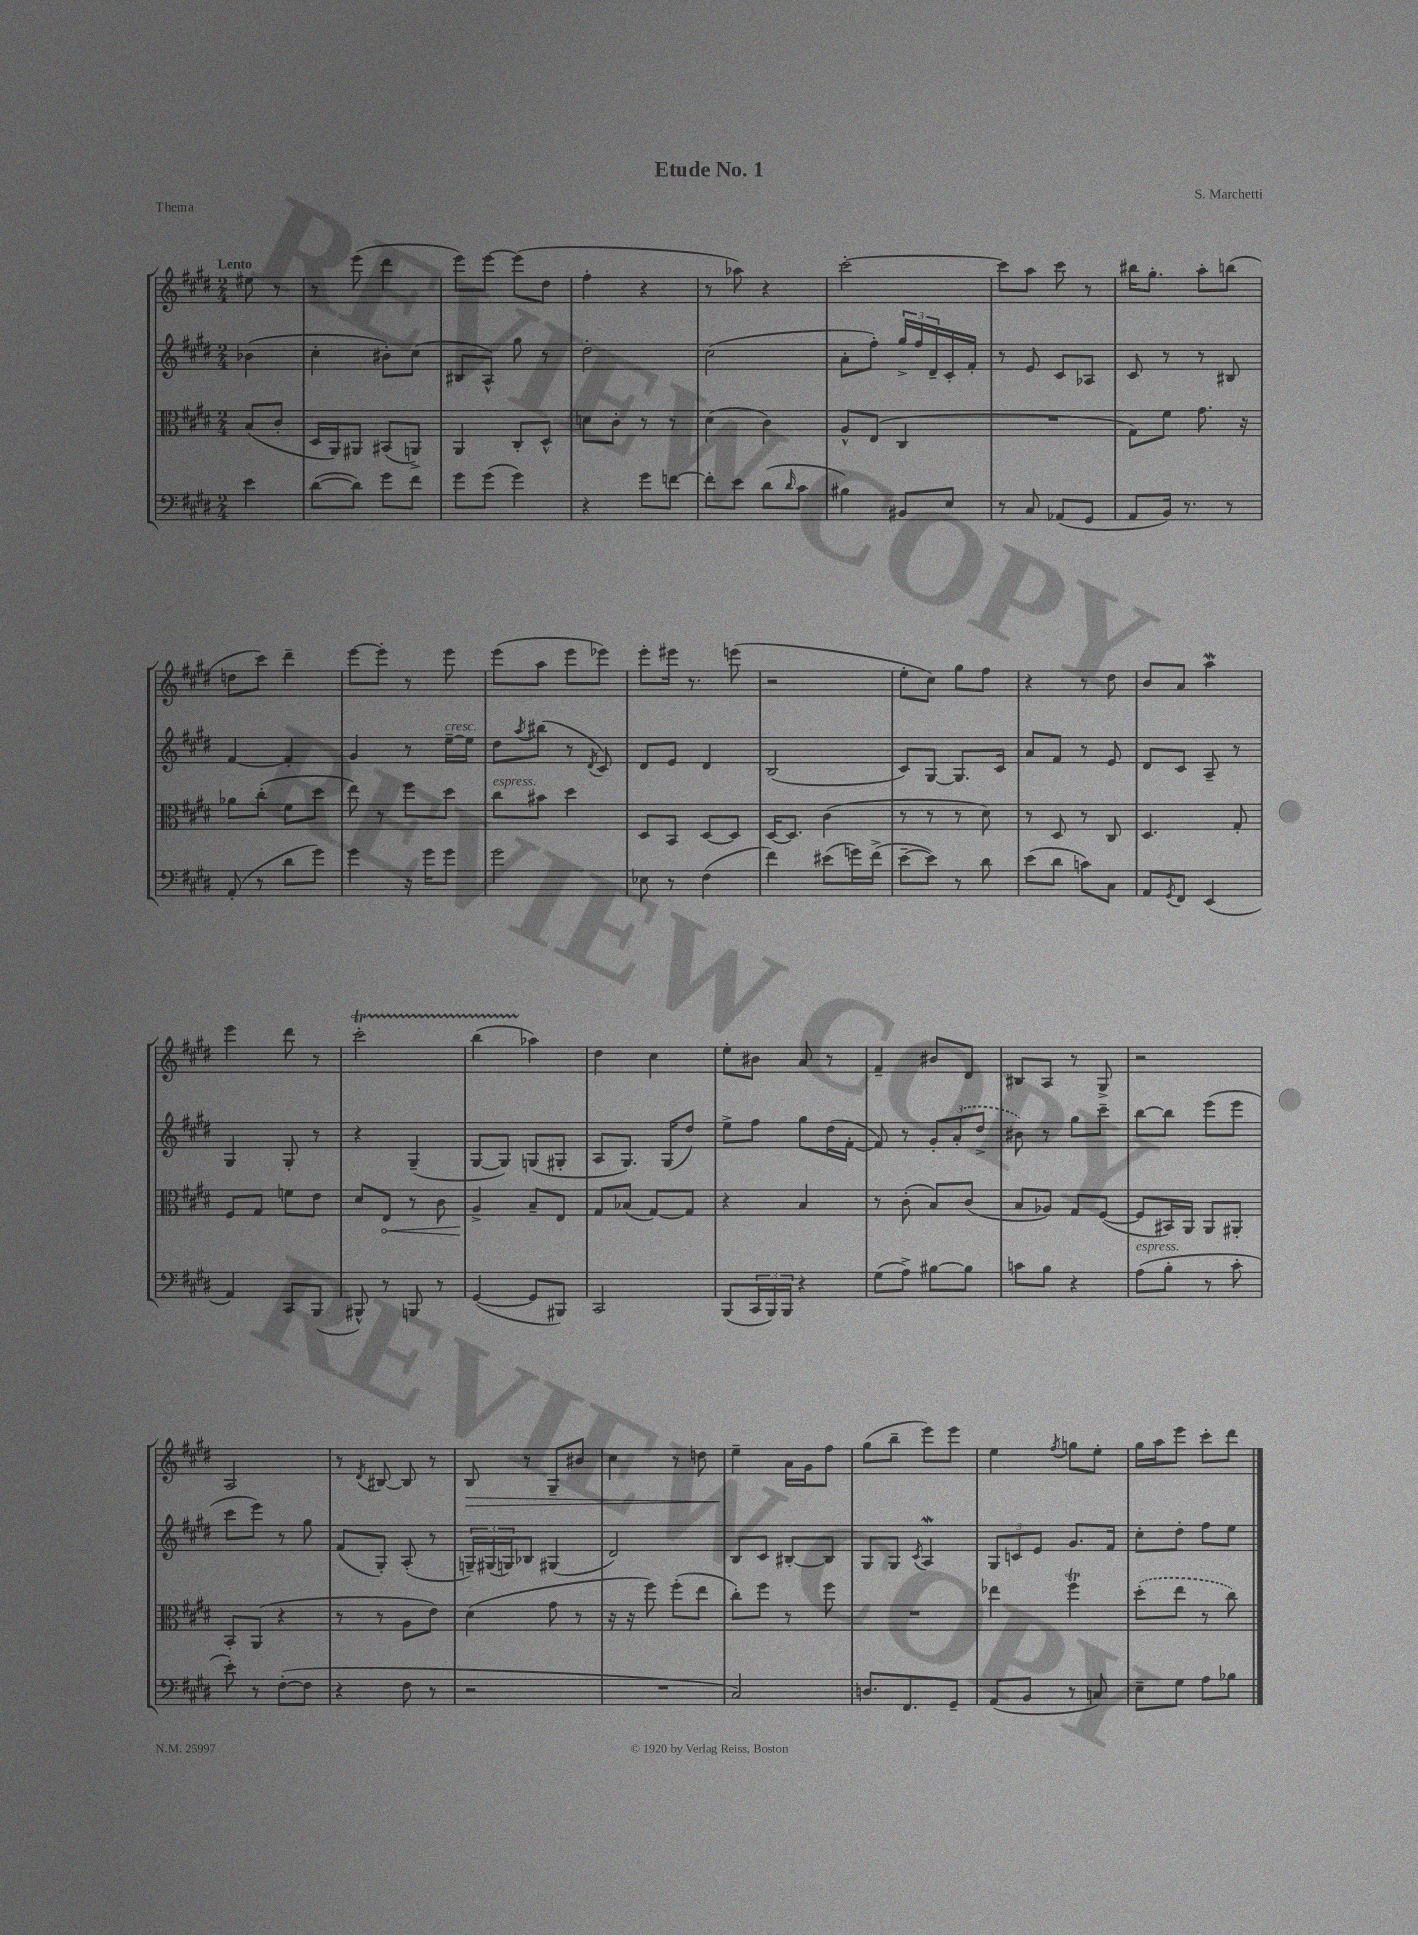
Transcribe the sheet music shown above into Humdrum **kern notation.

**kern	**kern	**kern	**kern
*staff4	*staff3	*staff2	*staff1
*clefF4	*clefC3	*clefG2	*clefG2
*k[f#c#g#d#]	*k[f#c#g#d#]	*k[f#c#g#d#]	*k[f#c#g#d#]
*M2/4	*M2/4	*M2/4	*M2/4
4e\	(8B/L	(4b-\	8ee#\
.	8c#'/J	.	8r
=	=	=	=
([8d#\L	16D#/LL	4cc#'\	8r
.	16AA/J)	.	.
8d#\]J)	8AA#/J	.	(8eee\
8g#\L	(8BB#/L	8b#'\L)	4ddd#\
8f#\J	8AA^/J)	(8cc#\J	.
=	=	=	=
8g#\L	4AA/	8B#/L	8eee\L)
(8g#\J	.	8A^^/J)	[8eee\J
4g#\)	8C#'/L	8gg#\	(8eee\]L
.	8D#^^/J	8r	8dd#\J
=	=	=	=
4r	8d\L	2dd#'\	4ff#'\
.	8c#'\J	.	.
8g#\L	8r	.	4r
[8f\J	8r	.	.
=	=	=	=
8f'\]L	(4d#\	(2cc#\	8r
8e\J	.	.	8aa-\)
(8d#\L	4c#\)	.	4r
16qqd#/	.	.	.
8c#\J	.	.	.
=	=	=	=
4B#\)	8A^^/L	8a'\L	[2ccc#'\
.	(8E/J	8ff#'\J)	.
8BB#/L	4C#/	24gg#^/LL	.
.	.	24ff#/	.
.	.	24d#~/	.
8E/J	.	16c#'/	.
.	.	16f#'/JJ	.
=	=	=	=
8r	2r	8r	8ccc#\]L
8C#/	.	8e/	8aa\J
(8AA-/L	.	8c#/L	8ccc#\
8GG#/J	.	8A-/J	8r
=	=	=	=
8AA/L	8G#\L)	8c#/	16bb#\LK
.	.	.	8.gg#'\J
16BB/Jk)	8f#\J	8r	.
8.r	.	.	.
.	8.g#\	8r	8aa'\L
8r	.	8B#/	(8bb\J
.	16r	.	.
=	=	=	=
(8AA'/	8a-\L	[4f#/	8dd\L
8r	(8cc#'\J	.	8ccc#\J)
8d#\L	8f#\L	4f#'/]	4ddd#~\
8g#\J)	8dd#\J	.	.
=	=	=	=
4g#\	8ee\)	4g#/	[8eee\L
.	8r	.	8eee'\]J
16r	8ff#\L	8r	8r
16g#\LK	.	.	.
8g#\J	8dd#\J	[16ee~\LL	8eee\
.	.	16ee\]JJ	.
=	=	=	=
2g#\	8cc#\L	8dd#\L	(8eee\L
.	.	8qaa/	.
.	8b#\J	(8bb#\J	8aa\J
.	4dd#\	8r	8eee\L
.	.	8qd#/	.
.	.	8c#/)	8eee-\J)
=	=	=	=
8E-\	8D#/L	8d#/L	8eee'\L
8r	8BB/J	8e/J	16eee#\Jk
.	.	.	8.r
(4F#\	[8D#/L	4d#/	.
.	8D#/]J	.	(8eee\
=	=	=	=
4f#\)	[16D#/LK	(2B/	2r
.	8.D#/]J	.	.
(8e#\L	(4c#\	.	.
16g\L)	.	.	.
(16f#^\JJ	.	.	.
=	=	=	=
[8e~\L	8r	8c#/L)	8ee'\L
8e\]J)	8r	[8G#/J	8cc#\J)
8r	8r	8.G#/]L	8gg#\L
8d#\	8d#\)	.	8ff#\J
.	.	16c#/Jk	.
=	=	=	=
(8e\L	8r	8a/L	4r
8d#\J	8D#/	8f#/J	.
8c\L)	8r	8r	8r
8C#\J	8C#/	8e/	8dd#\
=	=	=	=
8AA/L	4.D#/	8d#/L	8b/L
8qGG#/	.	.	.
8FF#/J	.	8c#/J	8a/J
(4EE/	.	8A~/	4aa\
.	8G#'/	8r	.
=	=	=	=
4AA/)	8F#/L	4G#/	4eee\
.	8G#/J	.	.
8CC#/L	8f\L	8G#'/	8ddd#\
(8BBB/J	8e\J	8r	8r
=	=	=	=
8BBB#^^/)	8d#/L	4r	2ccc#'\
8r	8E/J	.	.
8BBB/	8r	(4G#~/	.
8r	8c#\	.	.
=	=	=	=
([4GG#/	4A^/	[8G#/L	(4bb\
.	.	8G#/]J)	.
8GG#/]L	8B~/L	(8G/L	4aa-\)
8BBB#/J)	8E/J	8G#'/J	.
=	=	=	=
2CC#/	8G#/L	8A/L	4dd#\
.	(8B-/J	8.G#/J)	.
.	[8G#/L)	.	4cc#\
.	.	(16G#/LK	.
.	8G#/]J	8dd#/J)	.
=	=	=	=
(8BBB/L	4r	8ee^\L	8ee'\L
24CC#/L	.	8ff#\J	8b#\J
24BBB/)	.	.	.
24BBB/JJ	.	.	.
4r	4B/	8gg#\L	8a/
.	.	(16dd#\L	8r
.	.	[16f#'\JJ	.
=	=	=	=
(8G#\L	8r	8f#/])	4f#~/
8A^\J)	(8c#'\	8r	.
[8B#\L	8B/L)	12g#'/L	8b#/L
.	.	(12a'/	.
8B#\]J	(8c#/J	.	8d#/J
.	.	12dd#^/J	.
=	=	=	=
8c\L	8B/L	8b#\)	8B#/L
8B\J	8A-/J)	8r	8A/J
4r	8G#/L	8gg#\L	8r
.	([8F#/J	8ccc#~\J	8G#^/
=	=	=	=
(8A\L	8F#/]L	[8bb\L	2r
8B'\J	16BB#/L)	8bb\]J	.
.	16AA/JJ	.	.
8r	8AA/L	(8eee\L	.
8c#'\	8AA#'/J	8eee\J	.
=	=	=	=
8e'\)	8BB'/L	8ccc#\L	2A/
8r	(8AA/J	8eee\J)	.
([8F#'\L	4r	8r	.
8F#\]J	.	8gg#\	.
=	=	=	=
4r	8r	(8f#/L	8r
.	.	.	8qd#/
.	8r	8G#'/J)	[8B#/
8F#\	8A\L	(8A'/	8B#/]
8r	8e\J)	8r	8r
=	=	=	=
2r	(4d#\	24G~/LL)	8B/
.	.	(24G#/	.
.	.	24G/J)	.
.	.	8B-/J	8r
.	8g#\	(4G#/	8G#~/L
.	8r	.	8b#/J
=	=	=	=
2r	16r	2d#/)	4cc#\
.	16r	.	.
.	8ff#\)	.	.
.	(8ff#'\L	.	8r
.	8ee\J	.	8dd\
=	=	=	=
2C#/)	8cc#'\L)	8B/L	4ee~\
.	8ff#\J	8c#/J	.
.	8r	[8B#'/L	16a\LL
.	.	.	16g#\J
.	8ff#\	8B#/]J	8ff#\J
=	=	=	=
8.D/L	2r	8G#/L	(8gg#\L
.	.	8G#/J	8bb~\J
8.FF#/	.	.	.
.	.	8qc#/	.
.	.	4A/	8eee\L)
8GG#~/J	.	.	8eee\J
=	=	=	=
(8AA/L	4ee-\	12G#/L	4ee\
.	.	12c/	.
8BB/J	.	.	.
.	.	12e/J	.
.	.	.	8qff#/
8r	4ff#\	8.g#/L	8gg\L
8C/)	.	.	8ee'\J
.	.	16f#/Jk	.
=	=	=	=
8E~\L	(8dd#'\L	8cc#'\L	16gg#\LL
.	.	.	16aa\J
8G#\J	8ee\J	8dd#'\J	8eee\J
8A\L	8r	8ff#\L	8ccc#'\L
8B-\J	8cc#\)	8ee\J	8ddd#\J
==	==	==	==
*-	*-	*-	*-
